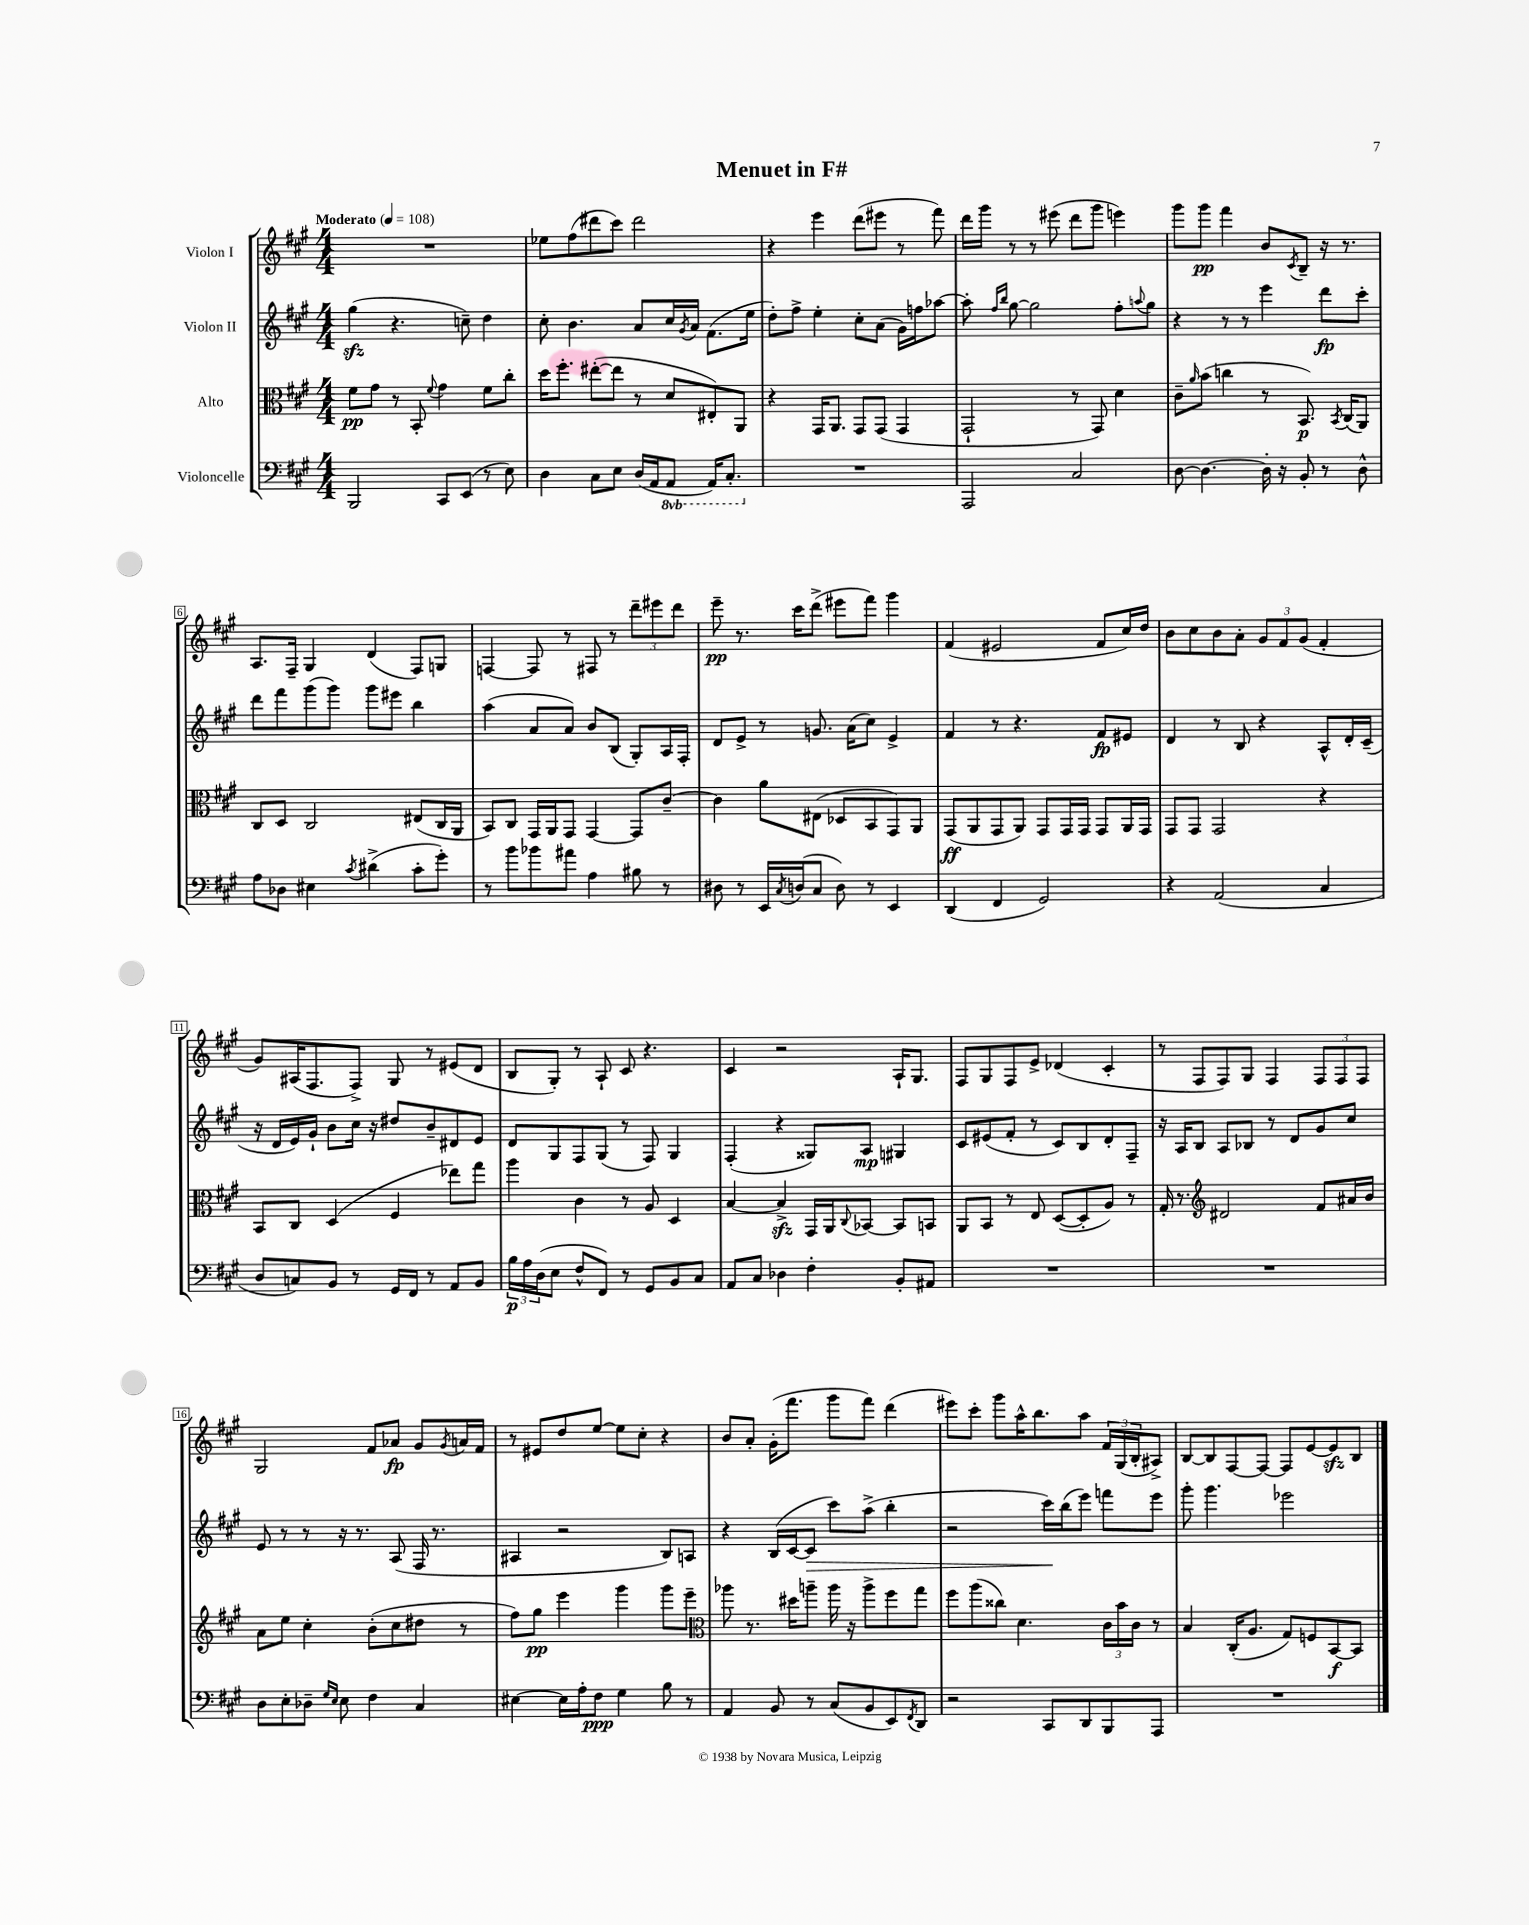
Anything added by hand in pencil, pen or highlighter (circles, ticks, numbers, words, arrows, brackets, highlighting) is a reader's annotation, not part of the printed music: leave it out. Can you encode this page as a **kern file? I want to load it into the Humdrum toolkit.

**kern	**kern	**kern	**kern
*staff4	*staff3	*staff2	*staff1
*clefF4	*clefC3	*clefG2	*clefG2
*k[f#c#g#]	*k[f#c#g#]	*k[f#c#g#]	*k[f#c#g#]
*M4/4	*M4/4	*M4/4	*M4/4
*MM108	*MM108	*MM108	*MM108
2BBB	8f#	(4gg#	1r
.	8g#	.	.
.	8r	4.r	.
.	8BB'	.	.
.	8qqf#	.	.
8CC#	4g#	.	.
(8EE	.	8cc~)	.
8r	8f#	4dd	.
8E)	8cc#'	.	.
=	=	=	=
4D	16dd	8cc#'	8ee-
.	8.ff#'	.	.
.	.	4.b	(8ff#
8C#	([8ee#'	.	8ddd#
8E	8ee#]	.	8ccc#)
(16D	8r	8a	2ddd#
16AA	.	.	.
8AAA	8d	16cc#	.
.	.	8qg#	.
.	.	16a	.
16AAA)	8E#')	(8.f#	.
8.CC#'	.	.	.
.	8AA	.	.
.	.	16ee	.
=	=	=	=
1r	4r	8dd')	4r
.	.	8ff#^	.
.	16GG#	4ee'	4eee
.	8.AA	.	.
.	8GG#	8cc#'	(8ddd
.	(8GG#	(8a	8eee#
.	4GG#	16g#)	8r
.	.	16ff	.
.	.	[8aa-	8fff#)
=	=	=	=
2AAA	2GG#`	8aa-']	16ddd
.	.	.	16ggg#
.	.	16qqff#	.
.	.	16qqbb	.
.	.	[8gg#	8r
.	.	2gg#]	8r
.	.	.	(8eee#
2C#	8r	.	8ddd
.	8GG#)	.	8ggg#
.	4d	8ff#'	4eee)
.	.	8qqaa	.
.	.	8gg#	.
=	=	=	=
[8D	8c#~	4r	8ggg#
.	16qqa	.	.
4.D_	(8b	.	8ggg#
.	4cc	8r	4fff#
.	.	8r	.
16D']	8r	4eee	8b
16r	.	.	.
.	.	.	8qc#
8BB'	8.BB)	.	8B~
8r	.	8ddd	16r
.	8qBB	.	.
.	(16C#	.	8.r
8D^^	8AA)	8ccc#'	.
=	=	=	=
8A	8C#	8ddd	8.A
8D-	8D	8fff#	.
.	.	.	16F#~
4E#	2C#	(8ggg#	4G#
.	.	8ggg#)	.
8qc#	.	.	.
(4d#^	.	8ggg#	(4d
.	.	8eee#	.
8c#'	(8E#	4bb	8F#)
8g#')	16C#	.	8G
.	16AA	.	.
=	=	=	=
8r	8BB)	(4aa	[4F
8b	8C#	.	.
8b-	16GG#	8a	8F]
.	16AA	.	.
8a#	8GG#	8a)	8r
4A	[4GG#	8b	8F#
.	.	(8B	8r
8B#	8GG#]	8G#')	12ddd~
.	.	.	12eee#
8r	[8c#~	16A	.
.	.	.	12ddd
.	.	16F#'	.
=	=	=	=
8D#	4c#]	8d	8eee~
8r	.	8e^	8.r
16EE	8a	8r	.
8qC#	.	.	.
(16D	.	.	16ccc#
8C#	(8E#	8.g	(8ddd^
8D)	8D-	.	8eee#
.	.	(16a	.
8r	8BB	8cc#)	8fff#)
4EE	8GG#)	4e^	4ggg#
.	8AA	.	.
=	=	=	=
(4DD	(8GG#	4f#	(4f#
.	8AA	.	.
4FF#	8GG#	8r	2e#
.	8AA)	4.r	.
2GG#)	8GG#	.	.
.	16GG#	.	.
.	16GG#	.	.
.	8GG#	8f#	8f#
.	16AA	8e#	16cc#)
.	16GG#	.	16dd
=	=	=	=
4r	8GG#	4d	8b
.	8GG#	.	8cc#
(2AA	2GG#	8r	8b
.	.	8B	8a'
.	.	4r	12g#
.	.	.	12f#
.	.	.	(12g#
4C#	4r	8A^^	4f#'
.	.	16d'	.
.	.	(16c#~	.
=	=	=	=
8D	8BB	16r	8g#)
.	.	16d	.
8C)	8C#	16e)	(16A#
.	.	16g#`	8.F#
8BB	(4D	8b	.
8r	.	16cc#	8F#^)
.	.	16r	.
16GG#	4F#	8dd#	8G#
16FF#	.	.	.
8r	.	8b~	8r
8AA	8ee-)	8d#	(8e#
8BB	8gg#	8e	8d
=	=	=	=
24B	4aa	8d	8B
24A	.	.	.
(24D	.	.	.
8E	.	8G#	8G#')
8F#^^	4c#	8F#	8r
8FF#)	.	(8G#	8A`
8r	8r	8r	8c#
8GG#	8A	8F#)	4.r
8BB	4D	4G#	.
8C#	.	.	.
=	=	=	=
8AA	[4B	(4F#'	4c#
8C#	.	.	.
4D-	4B^]	4r	2r
4F#'	16GG#	8G##)	.
.	16AA	.	.
.	8qqC#	.	.
.	[8BB-	8A	.
8BB'	8BB-]	4G#	16A`
.	.	.	8.G#
8AA#	8BB	.	.
=	=	=	=
1r	8AA	8c#	8F#
.	8BB	(8e#	8G#
.	8r	8f#'	8F#
.	8E	8r	8e^
.	([8D	8c#)	(4d-
.	8D']	8B	.
.	8A)	8d'	4c#'
.	8r	8F#~	.
=	=	=	=
1r	16G#'	16r	8r
.	8.r	16A	.
.	.	8B	8F#
*	*clefG2	*	*
.	2d#	8A	8F#)
.	.	8B-	8G#
.	.	8r	4F#
.	.	8d	.
.	8f#	8g#	12F#
.	.	.	12F#
.	16a#	8cc#	.
.	.	.	12F#
.	16b	.	.
=	=	=	=
8D	8a	8e	2G#
8E'	8ee	8r	.
8D-~	4cc#'	8r	.
16qqG#	.	.	.
16qqE	.	.	.
8E	.	16r	.
.	.	8.r	.
4F#	(8b'	.	8f#
.	8cc#	(8A	8a-
4C#	8dd#	16F#	8g#
.	.	8.r	.
.	.	.	8qg#
.	8r	.	16a
.	.	.	16f#
=	=	=	=
[4E#	8ff#)	4A#	8r
.	8gg#	.	8e#
16E#]	4eee	2r	8dd
16A'	.	.	.
8F#	.	.	[8ee
4G#	4ggg#	.	8ee]
.	.	.	8cc#'
8B	8ggg#	8B)	4r
8r	8eee~	8A	.
=	=	=	=
*	*clefC3	*	*
4AA	8aa-	4r	8b
.	8.r	.	8a'
8BB	.	(16B	(16g#'
.	16dd#	[16c#	8.fff#
8r	8aa~	8c#]	.
(8C#	16aa	8ccc#)	8ggg#
.	16r	.	.
8BB	8aa^	(8aa^	8fff#)
8EE)	8ff#	4bb'	(4ddd
8qFF#	.	.	.
8DD	8gg#	.	.
=	=	=	=
2r	8ff#	2r	8eee#)
.	(8aa	.	8ccc#'
.	8cc##)	.	8ggg#
.	4.d	.	16aa^^
.	.	.	8.bb
8CC#	.	16ccc#)	.
.	.	(16bb	.
8DD	.	8eee)	8aa
8BBB	24c#	8fff	24f#
.	24b	.	(24G#
.	24c#	.	24B'
8AAA	8r	8eee	8A#^)
=	=	=	=
1r	4B	8ggg#'	[8B
.	.	4.ggg#	8B]
.	(16C#'	.	[8F#
.	8.A	.	.
.	.	.	8F#_
.	8G#)	2eee-	8F#]
.	8F	.	[8e
.	[8BB	.	8e]
.	8BB]	.	8B
==	==	==	==
*-	*-	*-	*-
